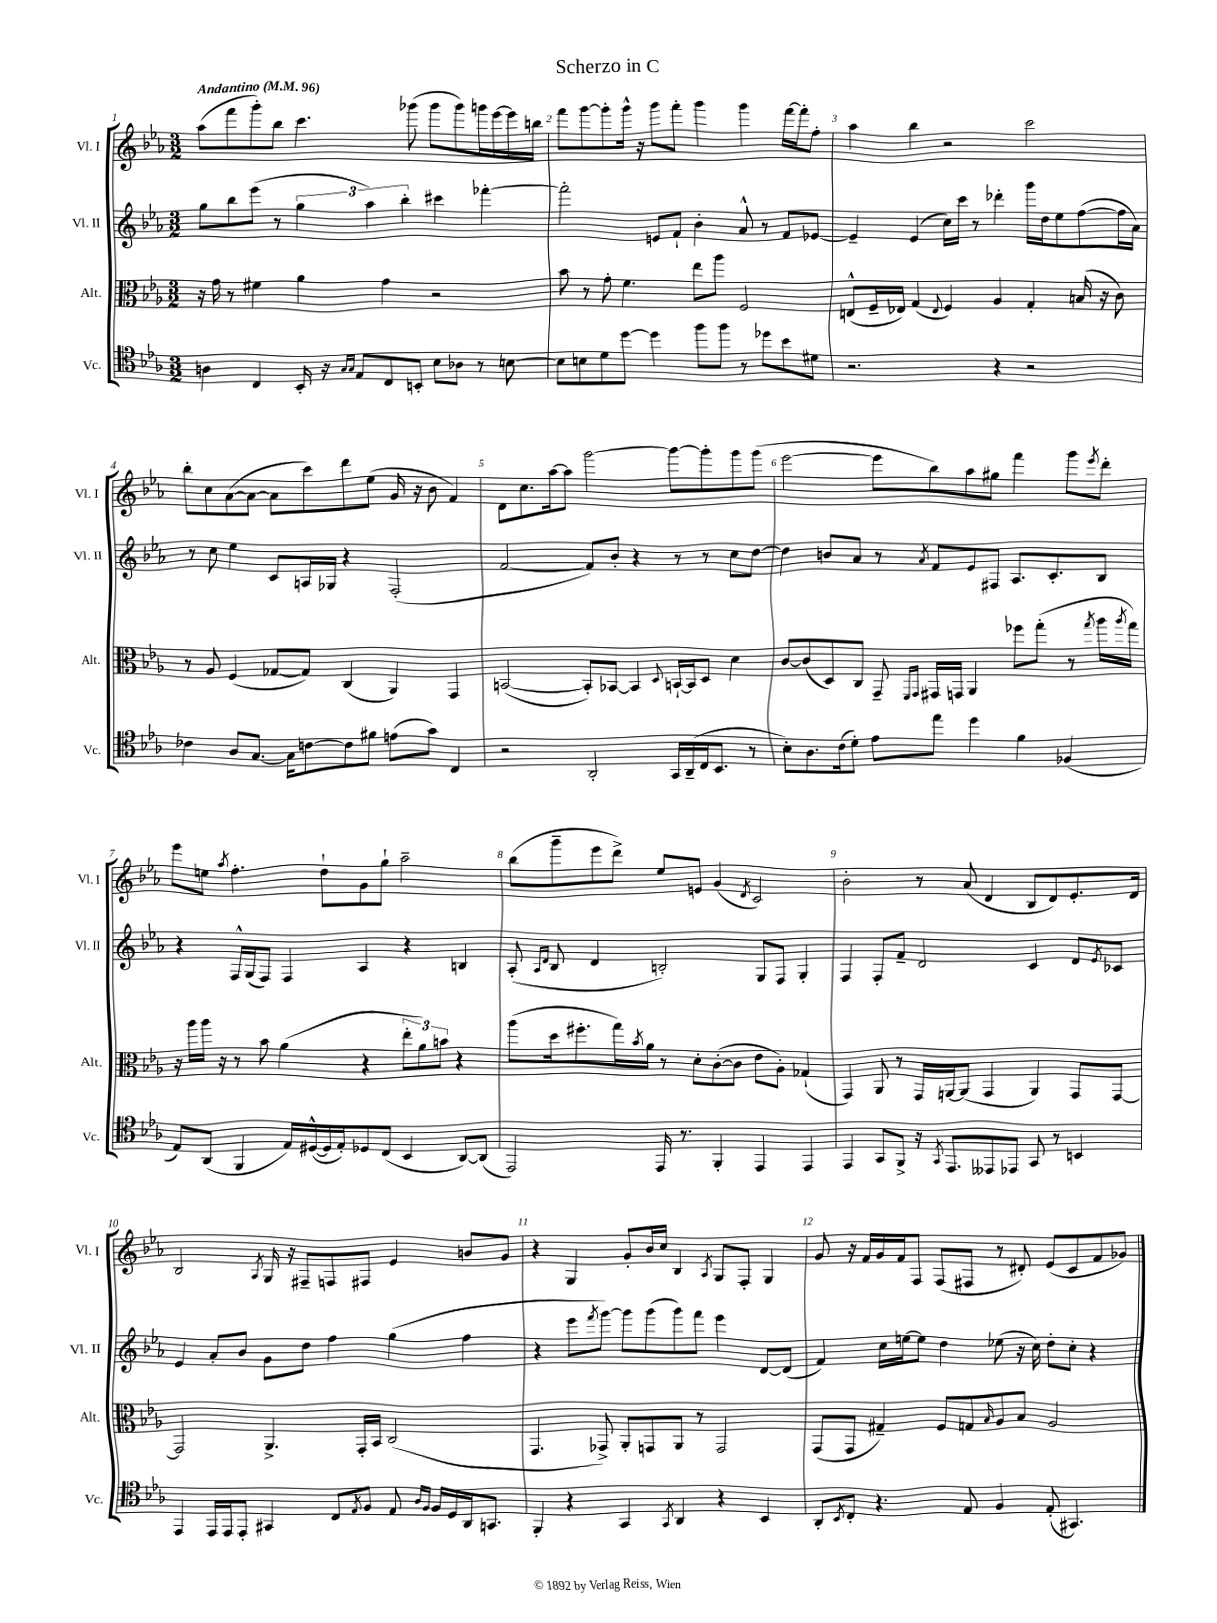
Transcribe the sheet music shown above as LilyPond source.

\header { title = "Scherzo in C" }
<<
\new StaffGroup <<
\new Staff = "s0" \with { instrumentName = "Vl. I" shortInstrumentName = "Vl. I" } {
    \clef treble \key ees \major \numericTimeSignature \time 3/2 \tempo "Andantino" 4 = 96
    aes''8( f'''8 g'''8-.) bes''8 c'''4. ges'''8( ges'''8 ges'''8) g'''16 ees'''16~ ees'''16 b''16 |
    f'''8 g'''8~ g'''8-. g'''16-^ r16 g'''8 f'''8-. g'''4 g'''4 f'''16~ f'''16-. f''8-. |
    aes''4 bes''4 r2 c'''2 |
    bes''8-. c''8 aes'8~( aes'8~ aes'8 c'''8) d'''8 ees''8( g'16 r16 bes'8 f'4) |
    d'8 c''8. aes''16~ aes''8 g'''2~ g'''8~ g'''8-. g'''8 g'''8( |
    ees'''2~ ees'''8 bes''8) aes''8 gis''8 f'''4 g'''8 \acciaccatura { ees'''8 } d'''8-. |
    ees'''8 e''8 \acciaccatura { aes''8 } f''4.-. d''8-! g'8 g''8-! aes''2-- |
    bes''8( g'''8-- ees'''8 d'''8->) ees''8 e'8 g'4( \acciaccatura { d'8 } c'2) |
    bes'2-. r8 aes'8( d'4 bes8 d'8) ees'8.-. d'16 |
    bes2 \acciaccatura { aes8 } g16 r16 fis8-- f8 fis8 ees'4 b'8 g'8 |
    r4 g4 g'8-. bes'16 c''16 bes4 \acciaccatura { aes8 } g8 f8-. g4 |
    g'8 r16 f'16 g'16 f'16 f8 f8( fis8 r8 dis'8-.) ees'8( c'8 f'8 ges'8) \bar "|." |
}
\new Staff = "s1" \with { instrumentName = "Vl. II" shortInstrumentName = "Vl. II" } {
    \clef treble \key ees \major \numericTimeSignature \time 3/2
    g''8 bes''8 ees'''8( r8 \tuplet 3/2 { g''4 aes''4) bes''4-. } cis'''4 fes'''4~-. |
    fes'''2-. e'8 f'8-! bes'4-. aes'8-^ r8 f'8 ees'8~ |
    ees'4-- ees'4( c''16) c'''16 r8 des'''4-. g'''16 d''16 ees''8 f''8~( f''16 aes'16) |
    r8 c''8 ees''4 c'8 a16 ges16 r4 f2-.( |
    f'2~ f'8) bes'8-. r4 r8 r8 c''8 d''8~ |
    d''4 b'8 aes'8 r8 \acciaccatura { aes'8 } f'8 ees'8 fis8 aes8. c'8.-. bes8 |
    r4 f16-^ g16( f8) f4 aes4 r4 b4 |
    aes8-.( \grace { aes16 d'16 } bes8 d'4 b2-.) g8 f8 g4-. |
    f4 f8-. f'8-- d'2 c'4 d'8 \acciaccatura { ees'8 } ces'8 |
    ees'4 aes'8-. bes'8 g'8 d''8 f''4 g''4( f''4 |
    r4 ees'''8 \acciaccatura { f'''8 } g'''8~) g'''8 g'''8( g'''8) f'''8 ees'''4 d'8~ d'8( |
    f'4) c''16 e''16~ e''8 d''4 ees''8( r16 c''16) d''8-. c''8-. r4 \bar "|." |
}
\new Staff = "s2" \with { instrumentName = "Alt." shortInstrumentName = "Alt." } {
    \clef alto \key ees \major \numericTimeSignature \time 3/2
    r16 g'16 r8 fis'4 aes'4 g'4 r2 |
    bes'8 r8 g'8-. f'4. ees''8 aes''8 f2 |
    e8-^( f16-- ees16) g4( \appoggiatura { ees8 } f4) aes4 g4-. b16( r16 c'8) |
    r8 aes8 f4( ges8~ ges8) c4( aes,4) g,4 |
    b,2~( b,8-.) bes,8~ bes,4 \appoggiatura { d8 } b,16~-! b,16 d8 d'4 |
    c'8~ c'8( d8) c8 g,8-- \grace { f,16 g,16 } gis,16 g,16 aes,4 fes''8 g''8-.( r8 \acciaccatura { g''8 } aes''16 \acciaccatura { aes''8 } g''16) |
    r16 aes''16 aes''16 r16 r8 bes'8 aes'4( r4 \tuplet 3/2 { ees''8-. aes'8) b'8 } r4 |
    aes''8( d''16 fis''8.-. g''16) \acciaccatura { bes'8 } aes'16 r8 d'8-. c'8~-.( c'8 ees'8 aes8-.) ges4-!( |
    g,4) aes,8 r8 g,16 a,16~ a,8( g,4 a,4) g,8 g,8~ |
    g,2 aes,4.-> g,16-. bes,16 c2( |
    g,4. ges,8->) aes,8-. g,8 aes,8 r8 g,2 |
    g,8( g,8 gis4--) f8 g8 \grace { bes16 } aes8 bes8 aes2 \bar "|." |
}
\new Staff = "s3" \with { instrumentName = "Vc." shortInstrumentName = "Vc." } {
    \clef tenor \key ees \major \numericTimeSignature \time 3/2
    a4 c4 bes,16-. r16 \grace { g16 g16 } ees8 c8 b,8-. bes8 aes8 r8 b8~ |
    b8 b8 d'8 d''8~ d''4 f''8 f''8 r8 des''8 bes'8 dis'8 |
    r2. r4 r2 |
    ces'4 aes8 g8.~ g16 c'8~ c'8 fis'8 e'8( g'8) c4 |
    r2 aes,2-. g,16 aes,16--( c16 bes,8. r8 |
    bes8-.) aes8. c'16( d'8-.) ees'8 ees''8 d''4 f'4 fes4( |
    ees8) aes,8( f,4 ees16) dis16~-^( dis16 ees16-.) des8 c8( bes,4 aes,8~) aes,8( |
    ees,2) ees,16 r8. f,4-. ees,4 ees,4 |
    ees,4 g,8 f,8-> r16 \acciaccatura { g,8 } ees,8. eeses,8 ees,8 g,8 r8 b,4 |
    ees,4 ees,16 ees,16 ees,8-. gis,4 c8 \acciaccatura { ees8 } f8 ees8 \grace { aes16 f16 } f16 d16 aes,16 g,8. |
    f,4-. r4 g,4 \acciaccatura { g,8 } aes,4 r4 bes,4 |
    aes,8-. \acciaccatura { bes,8 } c8-. r4. ees8 f4 ees8-.( gis,4.) \bar "|." |
}
>>
>>
\layout { \context { \Score \override BarNumber.break-visibility = ##(#f #t #t) barNumberVisibility = #all-bar-numbers-visible } }
